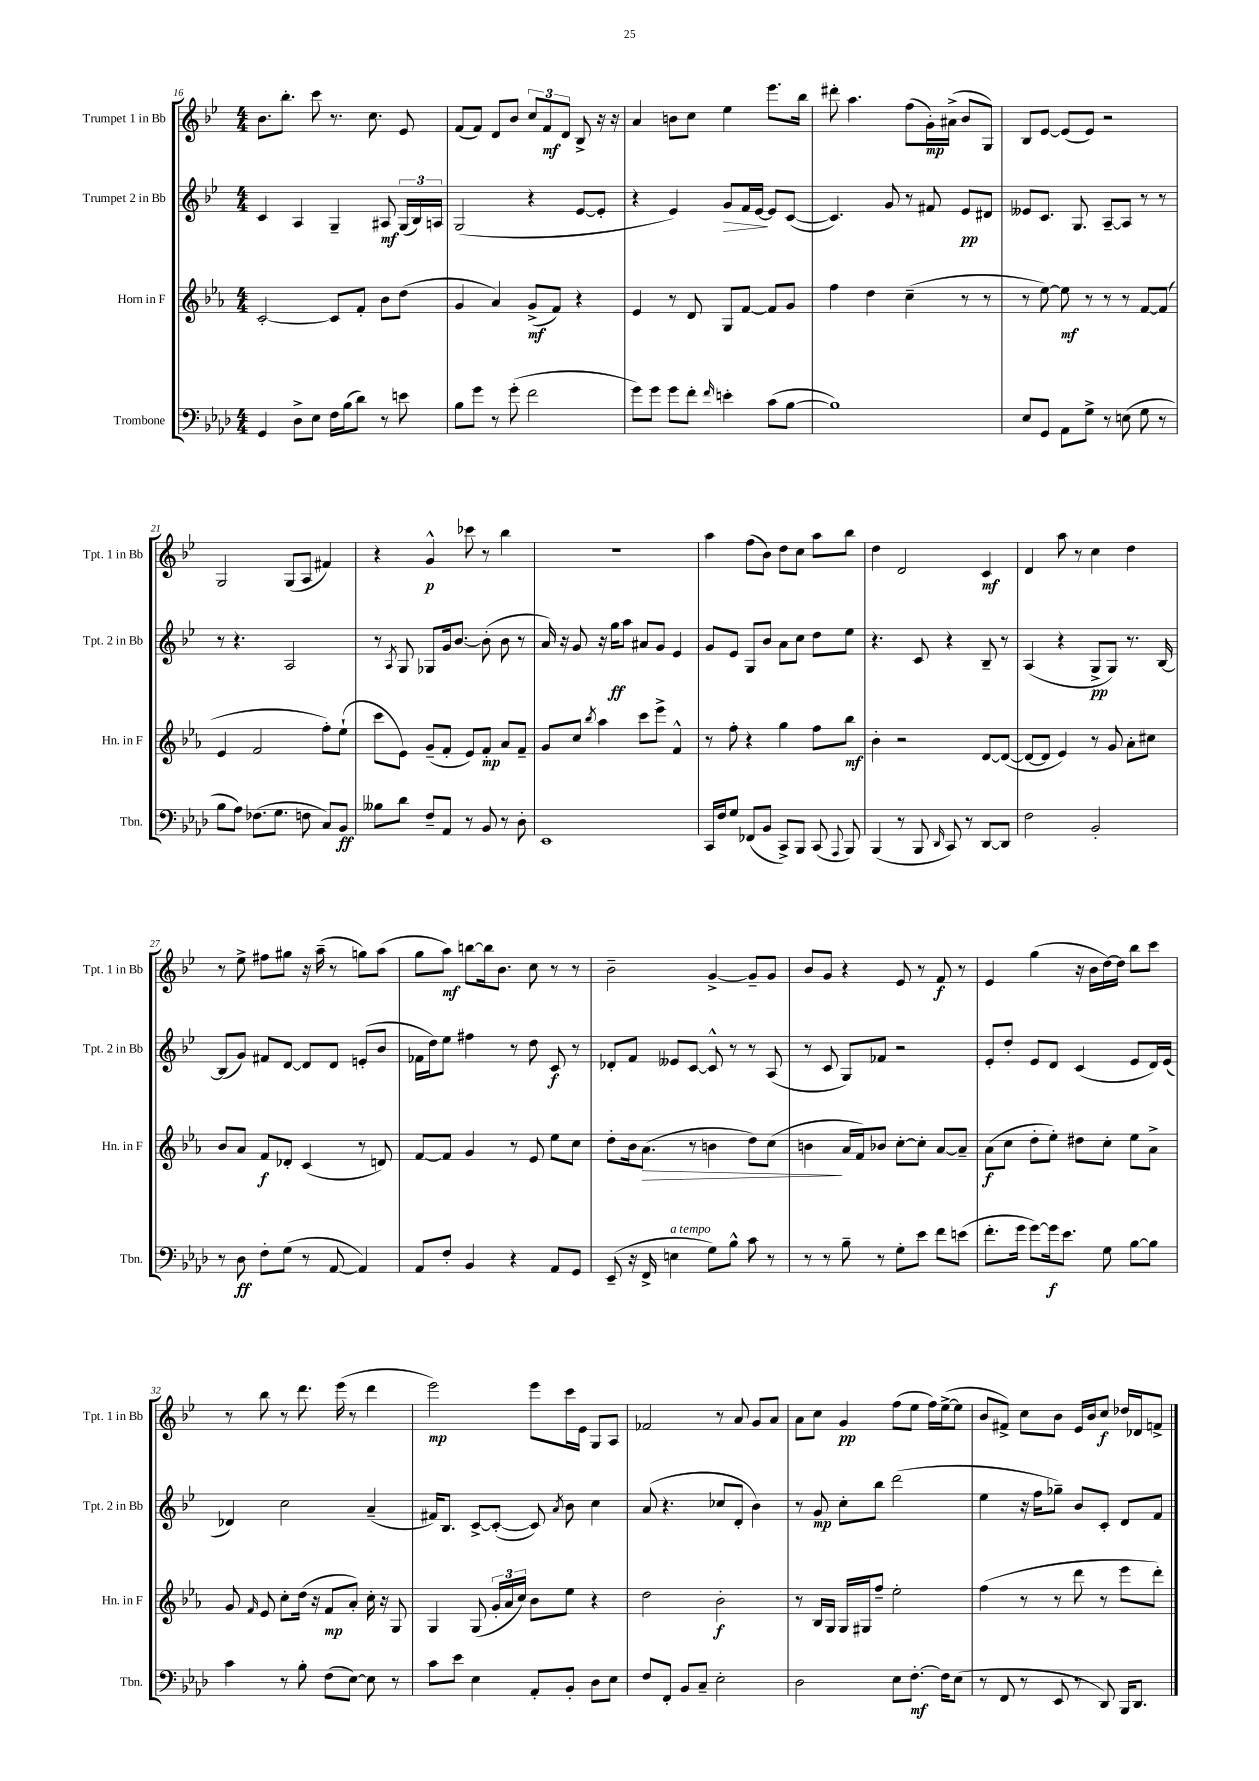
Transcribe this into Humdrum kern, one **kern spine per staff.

**kern	**dynam	**kern	**dynam	**kern	**dynam	**kern	**dynam
*part4	*part4	*part3	*part3	*part2	*part2	*part1	*part1
*staff4	*staff4	*staff3	*staff3	*staff2	*staff2	*staff1	*staff1
*I"Trombone	*	*I"Horn in F	*	*I"Trumpet 2 in Bb	*	*I"Trumpet 1 in Bb	*
*I'Tbn.	*	*I'Hn. in F	*	*I'Tpt. 2 in Bb	*	*I'Tpt. 1 in Bb	*
*clefF4	*	*clefG2	*	*clefG2	*	*clefG2	*
*k[b-e-a-d-]	*	*k[b-e-a-]	*	*k[b-e-]	*	*k[b-e-]	*
*M4/4	*	*M4/4	*	*M4/4	*	*M4/4	*
=16	=16	=16	=16	=16	=16	=16	=16
4GG/	.	[2c'/	.	4c/	.	8.b-\L	.
.	.	.	.	.	.	8.bb-'\J	.
8D-^\L	.	.	.	4A/	.	.	.
8E-\J	.	.	.	.	.	8ccc\	.
16F\LL	.	8c/L]	.	4G~/	.	8.r	.
(16B-\J	.	.	.	.	.	.	.
8d-\J)	.	8f'/J	.	.	.	.	.
.	.	.	.	.	.	8.cc\	.
8r	.	8b-\L	.	8A#X/	mf	.	.
8en\	.	(8dd\J	.	(24G/LL	.	8e-/	.
.	.	.	.	24B-/)	.	.	.
.	.	.	.	24An/JJ	.	.	.
=17	=17	=17	=17	=17	=17	=17	=17
8B-\L	.	4g/	.	(2G/	.	(8f/L	.
8g\J	.	.	.	.	.	8f/J)	.
8r	.	4a-/)	.	.	.	8d/L	.
(8g'\	.	.	.	.	.	8b-/J	.
2f\	.	(8g^/L	mf	4r	.	12cc/L	.
.	.	.	.	.	.	12f/	mf
.	.	8f/J)	.	.	.	.	.
.	.	.	.	.	.	12d/J	.
.	.	4r	.	[8e-/L	.	8B-^/	.
.	.	.	.	8e-'/J]	.	16r	.
.	.	.	.	.	.	16r	.
=18	=18	=18	=18	=18	=18	=18	=18
8g\L)	.	4e-/	.	4r	.	4a/	.
8g\J	.	.	.	.	.	.	.
8g\L	.	8r	.	4e-/)	.	8bn\L	.
8f'\J	.	8d/	.	.	.	8cc\J	.
16qqf/	.	.	.	.	.	.	.
!	!	!	!	!	!LO:HP:b	!	!
4en'\	.	8G/L	.	8g/L	>	4ee-\	.
.	.	[8f/J	.	16f/L	.	.	.
.	.	.	.	[16e-/JJ	.	.	.
(8c\L	.	8f/L]	.	8e-/L]	]	8.eee-\L	.
[8B-\J	.	8g/J	.	([8c/J	.	.	.
.	.	.	.	.	.	16bb-\Jk	.
=19	=19	=19	=19	=19	=19	=19	=19
1B-])	.	4ff\	.	4.c/])	.	8ddd#X'\	.
.	.	.	.	.	.	4.aa\	.
.	.	4dd\	.	.	.	.	.
.	.	.	.	8g/	.	.	.
.	.	(4cc~\	.	8r	.	(8ff\L	.
.	.	.	.	8f#X/	.	16g'\L)	mp
.	.	.	.	.	.	(16a#X^\JJ	.
.	.	8r	.	8e-/L	pp	8b-/L	.
.	.	8r	.	8d#X/J	.	8G/J)	.
=20	=20	=20	=20	=20	=20	=20	=20
8E-/L	.	8r	.	8e--X/L	.	8B-/L	.
8GG/J	.	[8ee-\)	.	8.c/J	.	[8e-/J	.
8AA-\L	.	8ee-\]	mf	.	.	(8e-/L]	.
.	.	.	.	8.G/	.	.	.
8G^\J	.	8r	.	.	.	8e-/J)	.
8r	.	8r	.	[8A~/L	.	2r	.
(8En\	.	8r	.	8A/J]	.	.	.
8G\	.	[8f/L	.	8r	.	.	.
8r	.	(8f/J]	.	8r	.	.	.
!!LO:LB:g=z
=21	=21	=21	=21	=21	=21	=21	=21
8B-\L	.	4e-/	.	8r	.	2G/	.
8A-\J)	.	.	.	4.r	.	.	.
(8.F-X\L	.	2f/	.	.	.	.	.
8.G\J	.	.	.	.	.	.	.
.	.	.	.	2A/	.	(8G/L	.
8Fn\	.	.	.	.	.	8A/J	.
8C/L)	.	8ff'\L)	.	.	.	4f#X/)	.
8BB-/J	ff	(8ee-`\J	.	.	.	.	.
=22	=22	=22	=22	=22	=22	=22	=22
8B--X\L	.	8ccc\L	.	8r	.	4r	.
.	.	.	.	8qA/	.	.	.
8d-\J	.	8e-\J)	.	8G/	.	.	.
8F~/L	.	(8g~/L	.	8G-X/L	.	4g^^/	p
8AA-/J	.	8f'/J	.	16g/k	.	.	.
.	.	.	.	[8.b-/J	.	.	.
8r	.	8e-/L)	.	.	.	8ccc-X\	.
8BB-/	.	8f'/J	mp	(8b-'\]	.	8r	.
8r	.	8a-/L	.	8b-\	.	4bb-\	.
8D-'\	.	8f~/J	.	8r	.	.	.
=23	=23	=23	=23	=23	=23	=23	=23
1EE-	.	8g/L	.	16a/)	.	1r	.
.	.	.	.	16r	.	.	.
.	.	8cc/J	.	8g/	.	.	.
.	.	8qbb-/	.	.	.	.	.
.	.	4aa-\	.	16r	.	.	.
.	.	.	.	16gg\KL	ff	.	.
.	.	.	.	8aa\J	.	.	.
.	.	8ccc\L	.	8a#X/L	.	.	.
.	.	8eee-^\J	.	8g/J	.	.	.
.	.	4f^^/	.	4e-/	.	.	.
=24	=24	=24	=24	=24	=24	=24	=24
16CC/LL	.	8r	.	8g/L	.	4aa\	.
16F/J	.	.	.	.	.	.	.
8G/J	.	8ff'\	.	8e-/J	.	.	.
(8FF-X/L	.	4r	.	8G/L	.	(8ff\L	.
8BB-/J	.	.	.	8b-/J	.	8b-\J)	.
8CC^/L)	.	4gg\	.	8a\L	.	8dd\L	.
8BBB-/J	.	.	.	8cc\J	.	8cc\J	.
(8CC/	.	8ff\L	.	8dd\L	.	8aa\L	.
8qqAAA-/	.	.	.	.	.	.	.
8BBB-/)	.	8bb-\J	mf	8ee-\J	.	8bb-\J	.
=25	=25	=25	=25	=25	=25	=25	=25
(4BBB-/	.	4b-'\	.	4.r	.	4dd\	.
8r	.	2r	.	.	.	2d/	.
8BBB-/	.	.	.	8c/	.	.	.
16qqDD-/	.	.	.	.	.	.	.
8CC/)	.	.	.	4r	.	.	.
8r	.	.	.	.	.	.	.
[8DD-/L	.	[8d/L	.	8B-~/	.	4c/	mf
8DD-/J]	.	(8d/J_	.	8r	.	.	.
=26	=26	=26	=26	=26	=26	=26	=26
2F\	.	8d/L_	.	(4A/	.	4d/	.
.	.	8d/J]	.	.	.	.	.
.	.	4e-/)	.	4r	.	8aa\	.
.	.	.	.	.	.	8r	.
2BB-'/	.	8r	.	8G^/L	pp	4cc\	.
.	.	8g/	.	8G/J)	.	.	.
.	.	8a-'\L	.	8.r	.	4dd\	.
.	.	8cc#X\J	.	.	.	.	.
.	.	.	.	[16B-/	.	.	.
!!LO:LB:g=z
=27	=27	=27	=27	=27	=27	=27	=27
8r	.	8b-/L	.	(8B-/L]	.	8r	.
8D-\	ff	8a-/J	.	8g/J)	.	8ee-^\	.
8F'\L	.	8f/L	f	8f#X/L	.	8ff#X\L	.
(8G\J	.	8d-X'/J	.	[8d/J	.	8gg#X\J	.
8r	.	(4c/	.	8d/L]	.	16r	.
.	.	.	.	.	.	(16aa~\	.
[8AA-/	.	.	.	8d/J	.	8r	.
4AA-/])	.	8r	.	(8en'/L	.	8ggn\L)	.
.	.	8dn/)	.	8b-/J	.	(8aa\J	.
=28	=28	=28	=28	=28	=28	=28	=28
8AA-/L	.	[8f/L	.	16f-X\LL	.	8gg\L	.
.	.	.	.	16dd\J)	.	.	.
8F'/J	.	8f/J]	.	8ee-\J	.	8aa\J)	mf
4BB-/	.	4g/	.	4ff#X\	.	[8bbn\L	.
.	.	.	.	.	.	16bb\k]	.
.	.	.	.	.	.	8.b-\J	.
4r	.	8r	.	8r	.	.	.
.	.	8e-/	.	8dd\	.	8cc\	.
8AA-/L	.	8ee-\L	.	8c/	f	8r	.
8GG/J	.	8cc\J	.	8r	.	8r	.
=29	=29	=29	=29	=29	=29	=29	=29
(8EE-~/	.	8dd'\L	.	8d-X'/L	.	2b-~\	.
16r	.	16b-\k	.	8f/J	.	.	.
!	!	!	!LO:HP:b	!	!	!	!
16FF^/	.	(8.a-\J	>	.	.	.	.
!LO:TX:a:i:t=a tempo	!	!	!	!	!	!	!
4En\	.	.	.	8e--X/L	.	.	.
.	.	8r	.	[8c/J	.	.	.
8G\L)	.	4bn\	.	8c^^/]	.	[4g^/	.
8B-^^\J	.	.	.	8r	.	.	.
8c\	.	8dd\L)	.	8r	.	8g~/L]	.
8r	.	(8cc\J	.	(8A/	.	8g/J	.
=30	=30	=30	=30	=30	=30	=30	=30
8r	.	4bn\	.	8r	.	8b-/L	.
8r	.	.	.	8c/	.	8g/J	.
8B-~\	.	16a-/LL	]	8G/L)	.	4r	.
.	.	16f/J)	.	.	.	.	.
8r	.	8b-X/J	.	8f-X/J	.	.	.
8G'\L	.	[8cc'\L	.	2r	.	8e-/	.
8e-\J	.	8cc'\J]	.	.	.	8r	.
8f\L	.	[8a-/L	.	.	.	8f/	f
(8en\J	.	8a-~/J]	.	.	.	8r	.
=31	=31	=31	=31	=31	=31	=31	=31
8.f'\L	.	(8a-\L	f	8e-'/L	.	4e-/	.
.	.	8cc\J	.	8dd'/J	.	.	.
16g\Jk	.	.	.	.	.	.	.
[8g\L)	.	8dd'\L	.	8e-/L	.	(4gg\	.
16g\k]	f	8ee-'\J)	.	8d/J	.	.	.
8.e-\J	.	.	.	.	.	.	.
.	.	8dd#X\L	.	(4c/	.	16r	.
.	.	.	.	.	.	16b-\LL	.
8G\	.	8cc'\J	.	.	.	[16dd\)	.
.	.	.	.	.	.	16dd\JJ]	.
[8B-\L	.	8ee-\L	.	8e-/L	.	8bb-\L	.
8B-\J]	.	8a-^\J	.	16d/L)	.	8ccc\J	.
.	.	.	.	(16e-/JJ	.	.	.
!!LO:LB:g=z
=32	=32	=32	=32	=32	=32	=32	=32
4c\	.	8g/	.	4d-X/)	.	8r	.
.	.	16qqf/	.	.	.	.	.
.	.	8e-/	.	.	.	8bb-\	.
8r	.	8cc'\L	.	2cc\	.	8r	.
8B-'\	.	(16dd\Jk	.	.	.	8.ddd\	.
.	.	16r	.	.	.	.	.
(8F\L	.	8f/L	mp	.	.	.	.
.	.	.	.	.	.	(16eee-\	.
[8E-\J)	.	8a-'/J)	.	.	.	8r	.
8E-\]	.	16cc'\	.	(4a~/	.	4ddd\	.
.	.	16r	.	.	.	.	.
8r	.	8G/	.	.	.	.	.
=33	=33	=33	=33	=33	=33	=33	=33
8c\L	.	4G/	.	16f#X/KL)	.	2eee-\)	mp
.	.	.	.	8.B-/J	.	.	.
8e-\J	.	.	.	.	.	.	.
4E-\	.	(8G/	.	[8c^/L	.	.	.
.	.	24g'/LL	.	(8c'/J_	.	.	.
.	.	24a-/	.	.	.	.	.
.	.	24cc/JJ)	.	.	.	.	.
8AA-'/L	.	8b-\L	.	8c/])	.	8eee-\L	.
.	.	.	.	8qa/	.	.	.
8BB-'/J	.	8ee-\J	.	8b-\	.	16ccc\L	.
.	.	.	.	.	.	16e-\JJ	.
8D-\L	.	4r	.	4cc\	.	8G/L	.
8E-\J	.	.	.	.	.	8A/J	.
=34	=34	=34	=34	=34	=34	=34	=34
8F/L	.	2dd\	.	(8a/	.	2f-X/	.
8FF'/J	.	.	.	4.r	.	.	.
8BB-/L	.	.	.	.	.	.	.
8C~/J	.	.	.	.	.	.	.
2E-'\	.	2b-'\	f	8cc-X/L	.	8r	.
.	.	.	.	8d'/J	.	8a/	.
.	.	.	.	4b-\)	.	8g/L	.
.	.	.	.	.	.	8a/J	.
=35	=35	=35	=35	=35	=35	=35	=35
2D-\	.	8r	.	8r	.	8a\L	.
.	.	16B-/LL	.	8g/	mp	8cc\J	.
.	.	16G/JJ	.	.	.	.	.
.	.	16G/LL	.	8cc'\L	.	4g/	pp
.	.	16G#X/J	.	.	.	.	.
.	.	8ff~/J	.	8bb-\J	.	.	.
8E-\L	.	2ee-'\	.	(2ddd\	.	(8ff\L	.
[8.F'\J	mf	.	.	.	.	8ee-\J	.
.	.	.	.	.	.	16ff\LL)	.
16F\KL]	.	.	.	.	.	([16ee-^\J	.
(8E-\J	.	.	.	.	.	8ee-\J]	.
=36	=36	=36	=36	=36	=36	=36	=36
8r	.	(4ff\	.	4ee-\	.	8b-/L	.
8FF/	.	.	.	.	.	8f#X^/J)	.
8r	.	8r	.	16r	.	8cc\L	.
.	.	.	.	16ff\KL	.	.	.
8EE-/	.	8r	.	8gg-X~\J)	.	8b-\J	.
8r	.	8ddd\	.	8b-/L	.	16e-/LL	.
.	.	.	.	.	.	16b-/J	.
8DD-/)	.	8r	.	8c'/J	.	8cc/J	f
16BBB-/KL	.	8eee-\L	.	8d/L	.	16dd-X/LL	.
8.DD-/J	.	.	.	.	.	16d-X/J	.
.	.	8ddd'\J)	.	8f/J	.	8fn^/J	.
==	==	==	==	==	==	==	==
*-	*-	*-	*-	*-	*-	*-	*-
